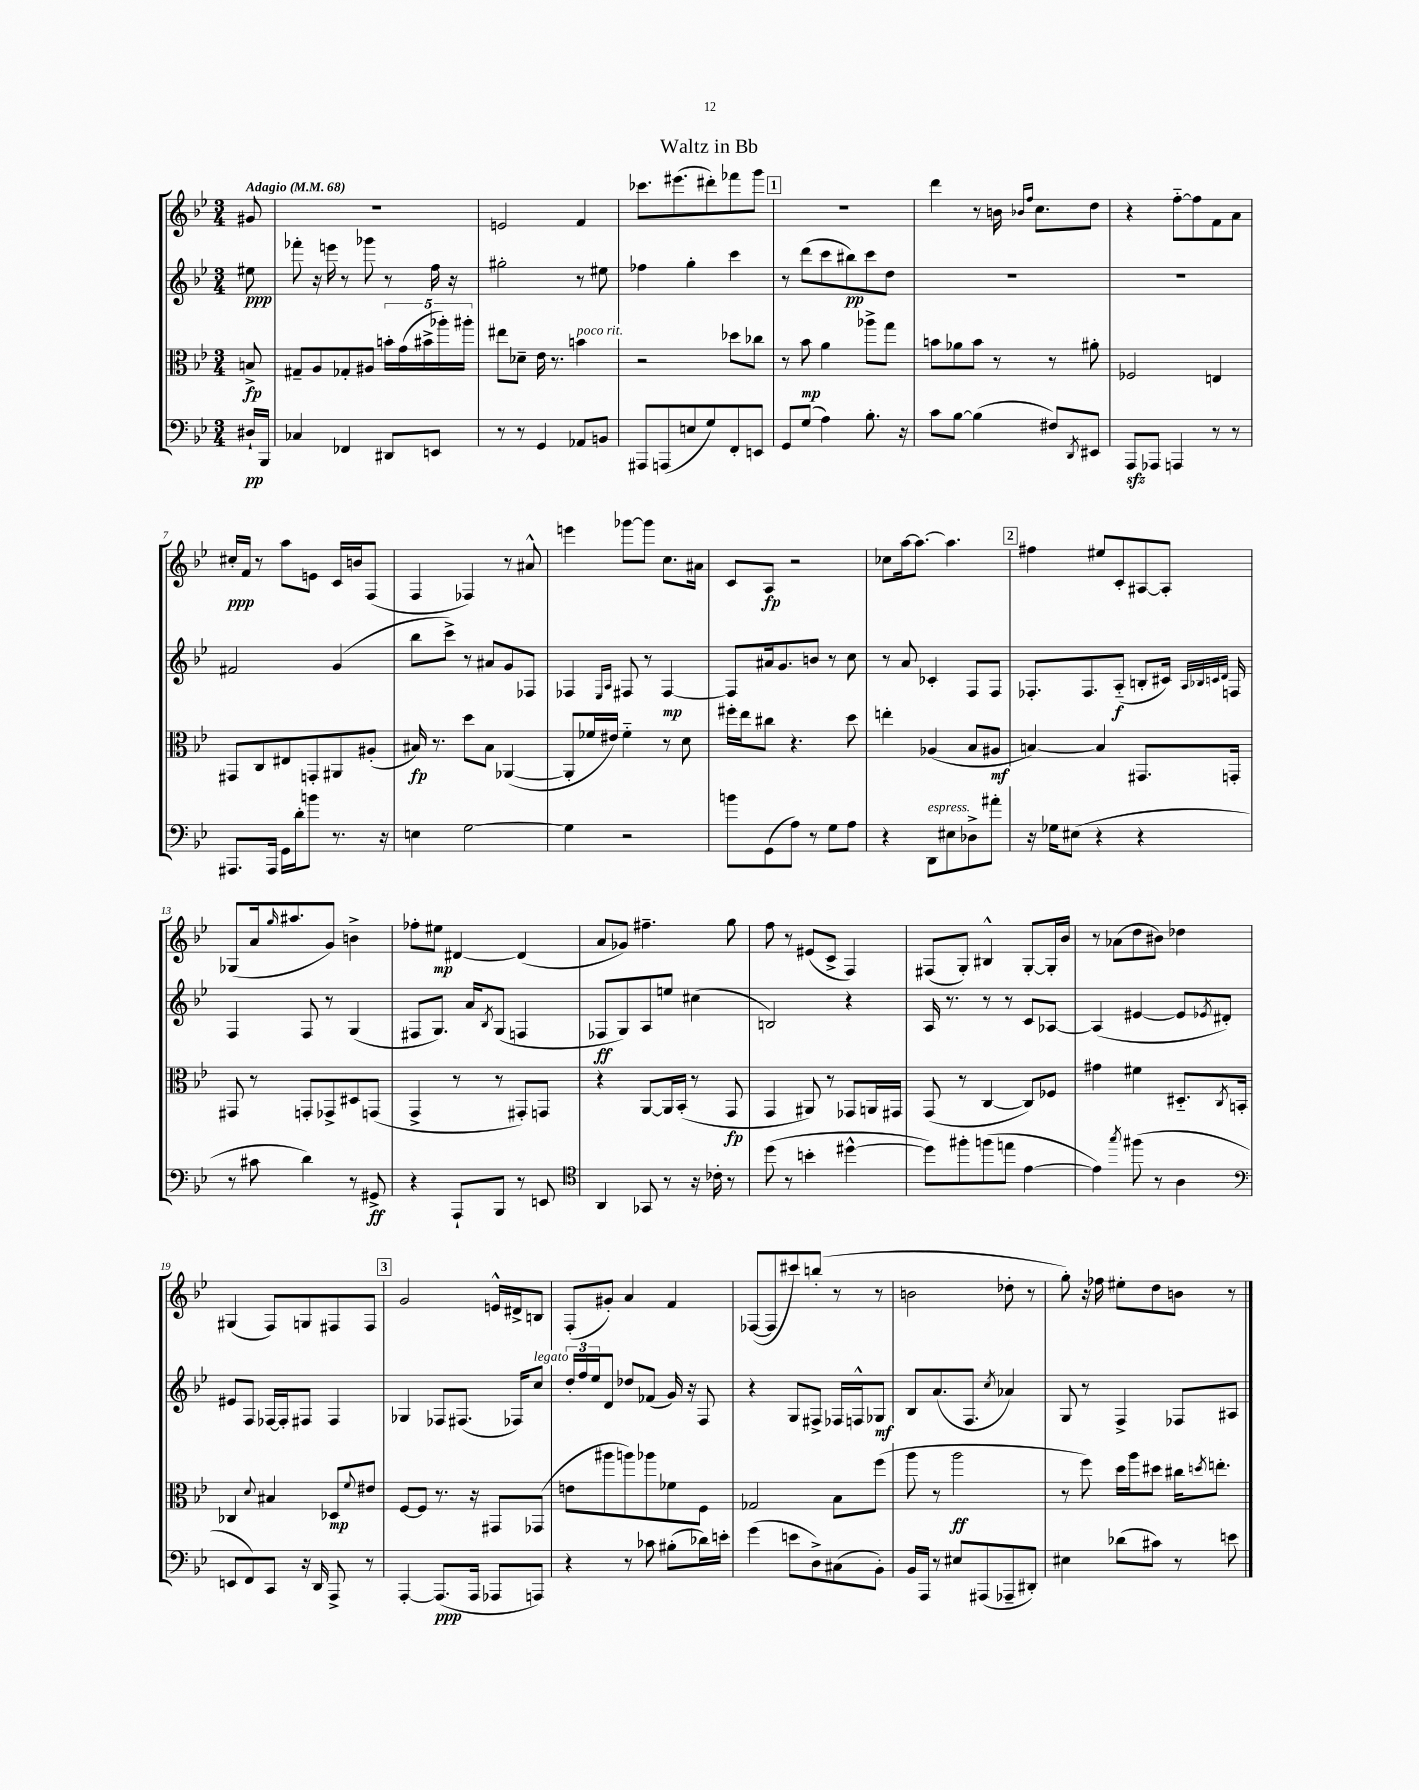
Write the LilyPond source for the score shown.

\header { title = "Waltz in Bb" }
<<
\new StaffGroup <<
\new Staff = "s0" {
    \clef treble \key bes \major \numericTimeSignature \time 3/4 \partial 8 \tempo "Adagio" 4 = 68
    gis'8 |
    R2. |
    e'2 f'4 |
    ces'''8. eis'''8.( dis'''8-.) fes'''8 g'''8 |
    \mark \markup { \box "1" } R2. |
    d'''4 r8 b'16 \grace { bes'16 f''16 } c''8. d''8 |
    r4 f''8~-_ f''8 f'8 a'8 |
    cis''16-.\ppp f'16 r8 a''8 e'8 c'16 b'16 f8( |
    f4 fes4) r8 ais'8-^ |
    e'''4 ges'''8~ ges'''8 c''8. ais'16 |
    c'8 a8\fp r2 |
    ces''8 a''16~ a''8.~ a''4. |
    \mark \markup { \box "2" } fis''4 eis''8 c'8-. ais8~ ais8-. |
    ges8( a'16 \grace { g''16 } ais''8. g'8) b'4-> |
    fes''8-. eis''8\mp dis'4~ dis'4( |
    a'8 ges'8) fis''4.-- g''8 |
    f''8 r8 eis'8( c'8-> f4) |
    fis8( g8-.) bis4-^ g8~-. g16-. bes'16 |
    r8 aes'8( d''8 bis'8) des''4 |
    gis4( f8) g8 fis8 fis8 |
    \mark \markup { \box "3" } g'2 e'16-^ dis'16-> b8 |
    f8-.( gis'8-.) a'4 f'4 |
    fes8~( fes8 cis'''8) b''8-.( r8 r8 |
    b'2 des''8-. r8 |
    g''8-.) r16 fes''16 eis''8-. d''8 b'8 r8 \bar "|." |
}
\new Staff = "s1" {
    \clef treble \key bes \major \numericTimeSignature \time 3/4 \partial 8
    eis''8\ppp |
    fes'''8-. r16 e'''16 r8 ges'''8 r8 f''16 r16 |
    gis''2-. r8 eis''8 |
    fes''4 g''4-. c'''4 |
    \mark \markup { \box "1" } r8 d'''8( c'''8 bis''8\pp) c'''8 d''8 |
    R2. |
    R2. |
    fis'2 g'4( |
    bes''8 c'''8->) r8 ais'8 g'8 fes8 |
    fes4 \grace { ees16 a16 } fis8 r8 fis4~\mp |
    fis8 ais'16 g'8. b'8 r8 c''8 |
    r8 a'8 ces'4-. f8 f8 |
    \mark \markup { \box "2" } fes8.-. fes8. a8-_\f( b8-. cis'16) \grace { a32 bes32 c'32 d'32 } f16 |
    f4 f8 r8 g4( |
    fis8 g8.) a'16 \acciaccatura { bes8 } g8( f4 |
    fes8\ff g8) a8 e''8 cis''4( |
    b2) r4 |
    a16 r8. r8 r8 c'8 aes8~ |
    aes4( eis'4~ eis'8 \acciaccatura { ees'8 } dis'8-.) |
    eis'8 f8 fes16~ fes16-. fis8 fis4 |
    \mark \markup { \box "3" } ges4 fes8 fis8.( fes16) c''8^\markup { \italic "legato" } |
    \tuplet 3/2 { d''16-. f''16 ees''16 } d'8 des''8 fes'8( g'16) r16 f8 |
    r4 g8 fis8-> fes16 f16-^ ges8\mf |
    bes8 a'8.( f8. \acciaccatura { c''8 } aes'4) |
    g8 r8 f4-> fes8 ais8 \bar "|." |
}
\new Staff = "s2" {
    \clef alto \key bes \major \numericTimeSignature \time 3/4 \partial 8
    b8->\fp |
    gis8-- a8 ges8-. ais8 \tuplet 5/4 { b'16-. g'16( bis'16-> aes''16-.) ais''16-. } |
    eis''8 des'8-- ees'16 r8. b'4^\markup { \italic "poco rit." } |
    r2 des''8 ces''8 |
    \mark \markup { \box "1" } r8 bes'8\mp a'4 aes''8-> g''8 |
    b'8 aes'8 b'8 r8 r8 ais'8-. |
    fes2 e4 |
    gis,8 c8 eis8 g,8-. ais,8 ais8-.( |
    bis16\fp) r8. d''8 bis8 aes,4~( |
    aes,8-. fes'16 eis'16) fes'4-_ r8 d'8 |
    fis''16-. ees''16 cis''8 r4. d''8 |
    e''4-. aes4( bes8 ais8\mf |
    \mark \markup { \box "2" } b4~) b4 gis,8. g,16-. |
    gis,8 r8 g,8-. ges,8-> dis8 g,8( |
    g,4-> r8 r8 gis,8-.) g,8 |
    r4 a,8~ a,16 bes,16-.( r8 g,8\fp |
    g,4 ais,8) r8 ges,8 a,16 gis,16 |
    g,8( r8 c4~ c8) fes8 |
    gis'4 fis'4 dis8.-_ \acciaccatura { c8 } b,16-. |
    ces4 \appoggiatura { d'8 } bis4 des8\mp \appoggiatura { f'8 } eis'8 |
    \mark \markup { \box "3" } f8~ f8 r8. r16 gis,8 ges,8( |
    e'8 ais''8 a''8) aes''8 fes'8 f8 |
    ges2 bes8 f''8( |
    a''8 r8 a''2\ff |
    r8 f''8) d''16 a''16 dis''8 cis''16 \acciaccatura { d''8 } e''8.-. \bar "|." |
}
\new Staff = "s3" {
    \clef bass \key bes \major \numericTimeSignature \time 3/4 \partial 8
    dis16-!\pp bes,,16 |
    ces4 fes,4 dis,8 e,8 |
    r8 r8 g,4 aes,8 b,8 |
    ais,,8 a,,8( e8 g8) f,8-. e,8 |
    \mark \markup { \box "1" } g,8 g8( a4) bes8.-. r16 |
    c'8 bes8~ bes4( fis8) \acciaccatura { d,8 } eis,8 |
    a,,8\sfz aes,,8 a,,4 r8 r8 |
    ais,,8. ais,,16 g,16 d'16-. b'8 r8. r16 |
    e4 g2~ |
    g4 r2 |
    b'8 g,8( a8) r8 g8 a8 |
    r4 d,8^\markup { \italic "espress." } eis8 des8-> ais'8-. |
    \mark \markup { \box "2" } r16 ges16 eis8( r4 r4 |
    r8 cis'8 d'4) r8 gis,8->\ff |
    r4 a,,8-! bes,,8 r8 e,8 |
    \clef tenor a,4 ges,8 r8 r16 ces'16-. r8 |
    d''8( r8 b'4-. dis''4~-^ |
    dis''8) fis''8-. f''8( e''8 ees'4~ |
    ees'4) \acciaccatura { g''8 } fis''8( r8 a4 |
    \clef bass e,8 f,8) c,8 r16 d,16 a,,8-> r8 |
    \mark \markup { \box "3" } a,,4~-. a,,8.\ppp( a,,16 aes,,8 a,,8) |
    r4 r8 ces'8 bis8-.( des'16) e'16-. |
    g'4( e'8 d8->) cis8( bes,8-.) |
    bes,16 a,,16 r8 eis8 ais,,8( aes,,8-- dis,8-.) |
    eis4 des'8( cis'8) r8 e'8 \bar "|." |
}
>>
>>
